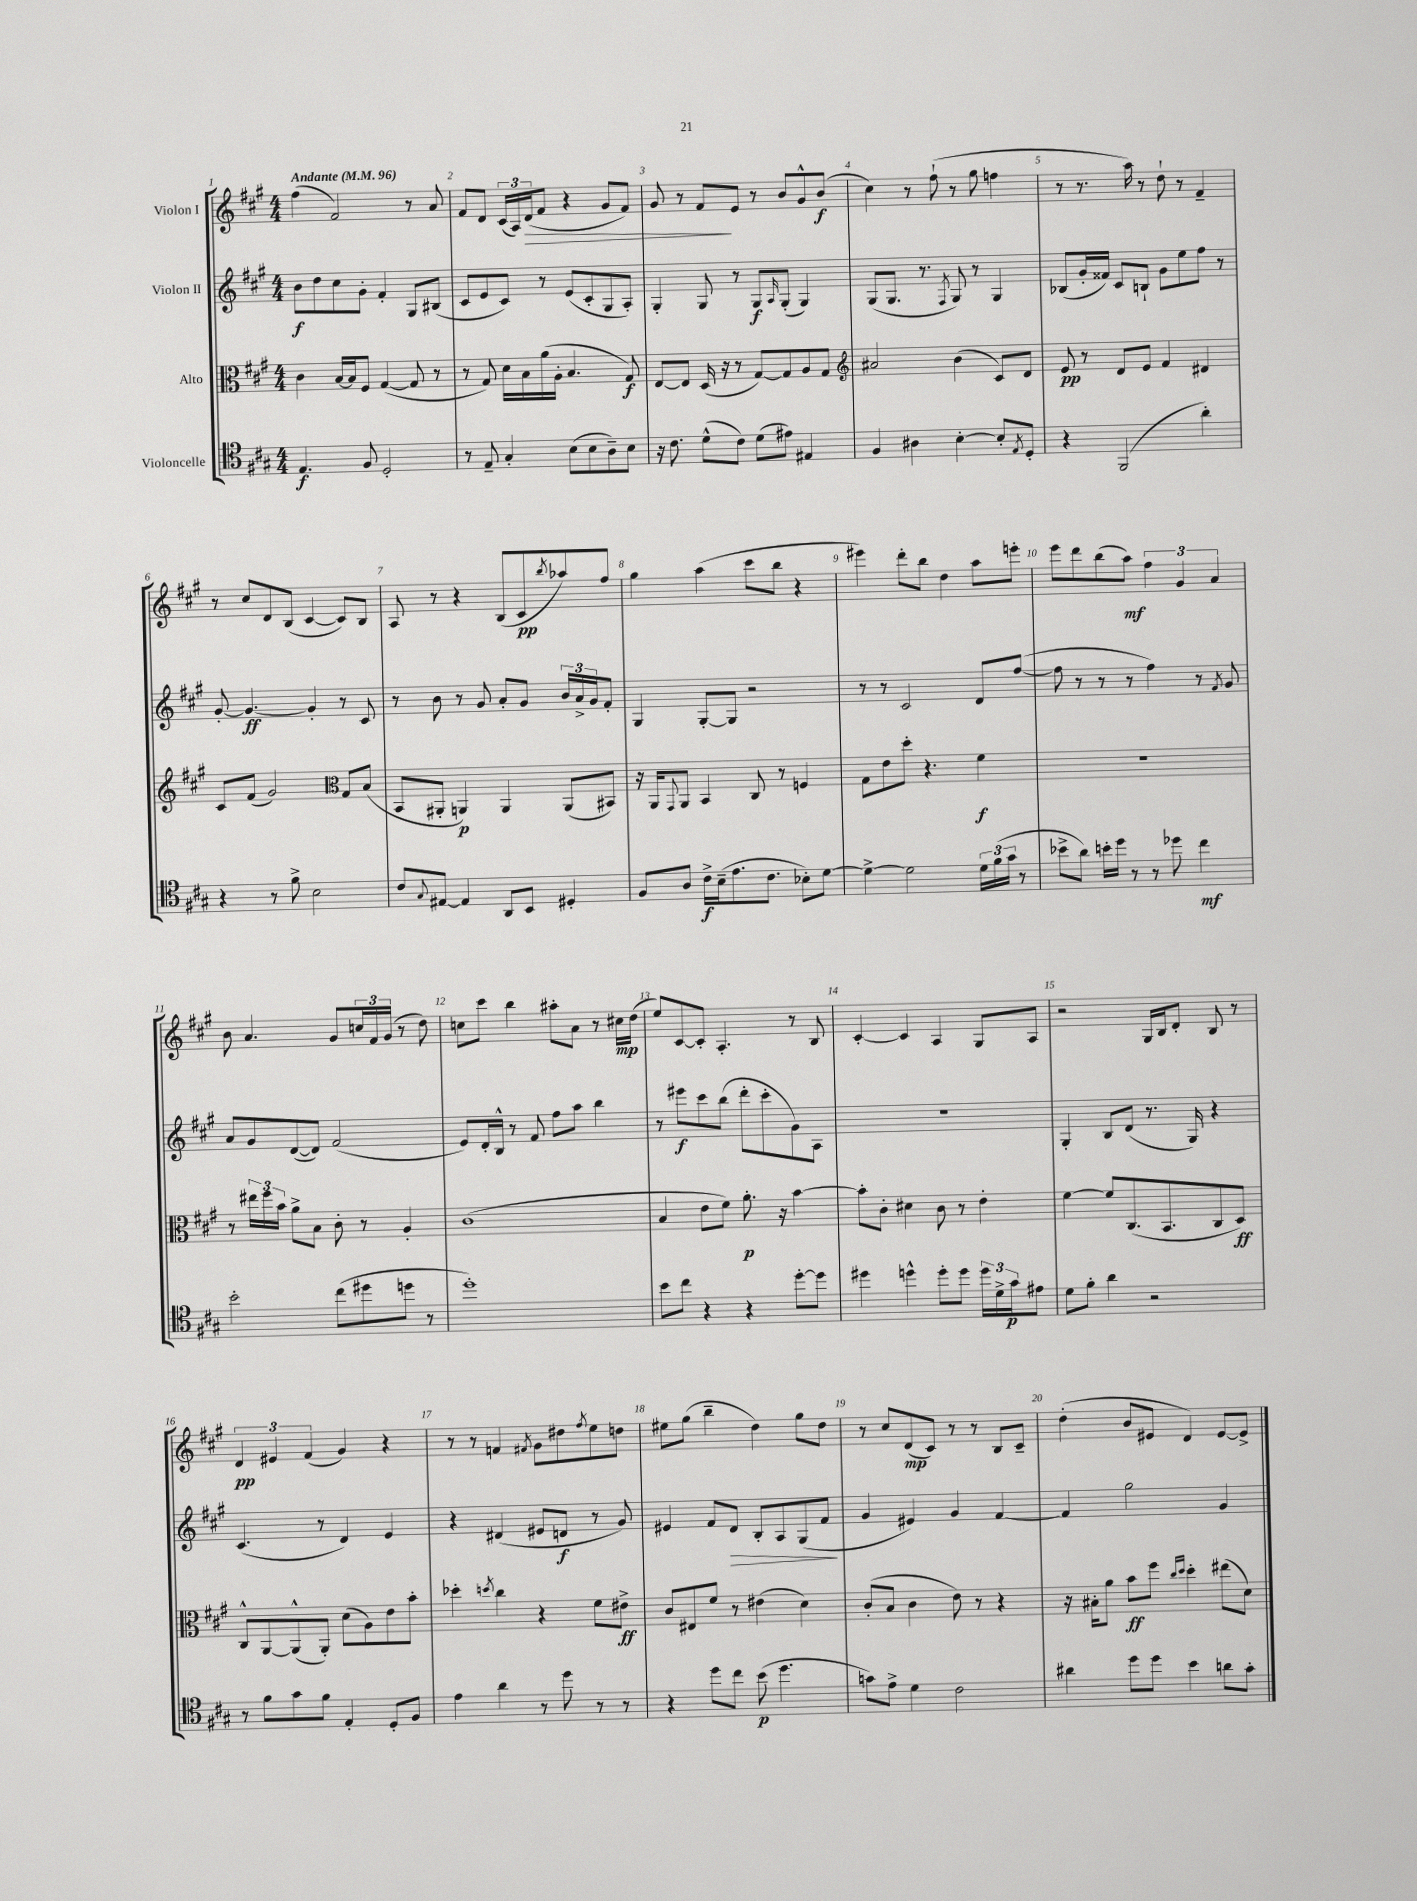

**kern	**kern	**kern	**kern
*staff4	*staff3	*staff2	*staff1
*clefC4	*clefC3	*clefG2	*clefG2
*k[f#c#g#]	*k[f#c#g#]	*k[f#c#g#]	*k[f#c#g#]
*M4/4	*M4/4	*M4/4	*M4/4
*MM96	*MM96	*MM96	*MM96
4.E	4c#	8b	(4ff#
.	.	8dd	.
.	[16B	8cc#	2f#)
.	16B]	.	.
8F#	8F#	8g#'	.
2D'	([4G#	4f#'	.
.	8G#]	8G#	8r
.	8r	(8B#	8a
=	=	=	=
8r	8r	8c#	8f#
8E~	8G#)	8e	8d
4G#'	16d	8c#)	(24c#
.	.	.	24A)
.	16B	.	.
.	.	.	(24d
.	(16a	8r	8f#
.	16A'	.	.
(8B	4.B	(8e	4r
8B	.	8c#'	.
8A~)	.	8G#	8g#
8B	8G#)	8A')	8f#)
=	=	=	=
16r	[8E	4G#'	8g#
8.c#	.	.	.
.	8E]	.	8r
(8d^^	(16D	8G#	8f#
.	16r	.	.
8c#)	8r	8r	8e
(8d	[8G#)	8G#	8r
.	.	16qqA	.
8e#)	8G#]	(8G#'	8b
4E#	8A	4G#)	8g#^^
.	8G#	.	(8b
=	=	=	=
*	*clefG2	*	*
4F#	2a#	(8G#	4cc#)
.	.	8.G#	.
4A#	.	.	8r
.	.	8.r	.
.	.	.	(8ff#`
.	.	8qF#	.
[4B'	(4b	8G#)	8r
.	.	8r	8gg#
8B']	8c#)	4G#	4ff
8qE	.	.	.
8D'	8d	.	.
=	=	=	=
4r	8e	(8B-	8r
.	8r	16g#'	8.r
.	.	16f##)	.
(2FF#	8d	8c#	.
.	.	.	16aa)
.	8e	8B`	8r
.	4f#	8g#	8dd`
.	.	8ee	8r
4a')	4d#	8ff#	4f#~
.	.	8r	.
=	=	=	=
4r	8c#	[8g#'	8r
.	(8f#	4.g#_	8cc#
8r	2g#)	.	8d
8f#^	.	.	(8B
2B	.	4g#']	[4c#
*	*clefC3	*	*
.	8G#	8r	8c#])
.	(8B	8c#	8B
=	=	=	=
8c#	8BB	8r	8A
8qqG#	.	.	.
[8E#	8AA#'	8b	8r
4E#]	4AA)	8r	4r
.	.	8g#	.
8AA	4AA	8a'	(8B
8BB	.	8g#	8c#
.	.	.	8qbb
4D#'	(8AA	24b	8aa-)
.	.	24a^	.
.	.	24g#	.
.	8BB#)	8f#'	8ff#
=	=	=	=
8F#	16r	4G#	4gg#
.	16AA	.	.
.	8qqGG#	.	.
8A	8AA	.	.
16c#^	4BB	[8G#'	(4aa
(16B~	.	.	.
8.e	.	8G#]	.
.	8C#	2r	8ccc#
8.c#	.	.	.
.	8r	.	8bb
8B-')	4F	.	4r
[8d	.	.	.
=	=	=	=
4d^_	8G#	8r	4eee#)
.	8e	8r	.
2d]	8dd'	2c#	8ddd'
.	4.r	.	8bb
.	.	.	4dd
24d	4f#	8d	8aa
(24f#	.	.	.
24g#	.	.	.
8r	.	([8ff#	8eee'
=	=	=	=
8b-^	1r	8ff#]	8eee
8a)	.	8r	8ddd
16b'	.	8r	(8bb
16dd	.	.	.
8r	.	8r	8aa)
8r	.	4ff#)	6ff#
8dd-	.	.	.
.	.	.	6g#
4cc#	.	8r	.
.	.	.	6a
.	.	8qf#	.
.	.	8g#	.
=	=	=	=
2b'	8r	8a	8b
.	24ee#	8g#	4.a
.	24ff#	.	.
.	24b	.	.
.	8a^	([8d	.
.	8B	8d])	.
(8cc#	8c#'	(2f#	8g#
8dd#	8r	.	24cc
.	.	.	24f#
.	.	.	(24g#
8dd	4A'	.	8r
8r	.	.	8dd)
=	=	=	=
1dd')	(1c#	8e)	8cc
.	.	16d'	8ccc#
.	.	16B^^	.
.	.	8r	4bb
.	.	8f#	.
.	.	8ff#	8aa#'
.	.	8aa	8a
.	.	4bb	8r
.	.	.	16cc#
.	.	.	(16dd
=	=	=	=
8b	4B	8r	8ee)
8cc#	.	8eee#	[8c#
4r	8e	8ccc#	8c#']
.	8f#)	(8bb	4.A'
4r	8.a'	8ddd'	.
.	.	8ccc#'	.
.	16r	.	.
[8dd'	[4b	8g#)	8r
8dd]	.	8A	8B
=	=	=	=
4dd#	8b']	1r	[4c#'
.	8c#'	.	.
4dd^^	4d#	.	4c#]
8dd'	8c#	.	4A
8dd	8r	.	.
24dd	4e'	.	8G#
24d^	.	.	.
24g#	.	.	.
8e#	.	.	8A
=	=	=	=
8d	[4f#	4G#'	2r
8f#'	.	.	.
4a	8f#]	8B	.
.	(8.C#	(8d	.
2r	.	8.r	16G#
.	8.BB	.	16B
.	.	.	8d'
.	.	16G#)	.
.	8C#	4r	8B
.	8D)	.	8r
=	=	=	=
8r	8C#^^	(4.c#	6d
8f#	[8AA	.	.
.	.	.	6e#
8g#	(8AA^^]	.	.
.	.	.	(6f#
8f#	8AA')	8r	.
4E'	(8d	4d)	4g#)
.	8A)	.	.
8D'	8e	4e	4r
8F#	8b'	.	.
=	=	=	=
4e	4dd-'	4r	8r
.	.	.	8r
.	8qdd	.	.
4a	4cc#	(4d#	4f
.	.	.	8qf#
8r	4r	8e#	8g#
8dd	.	8d	8dd#
.	.	.	8qff#
8r	8f#	8r	8ee
8r	8e#^	8g#)	8dd
=	=	=	=
4r	8c#	4e#	8ee#
.	8E#	.	(8gg#
8dd	8f#	8f#	4bb~
8cc#	8r	8d	.
(8b	(4e#	8B'	4dd)
4.dd	.	8A	.
.	4d)	(8G#	8gg#
.	.	8f#	8dd
=	=	=	=
8g)	(8c#'	4g#	8r
8e^	8B	.	8cc#
4d	4c#	4e#)	(8d
.	.	.	8c#)
2c#	8e)	4g#	8r
.	8r	.	8r
.	4r	[4f#	8B
.	.	.	8c#~
=	=	=	=
4a#	16r	4f#]	(4dd'
.	16B#'	.	.
.	8a	.	.
8dd	8b	2gg#	8b
8dd	8ff#	.	8e#
.	16qqcc#	.	.
.	16qqdd	.	.
4b	4dd'	.	4d)
8a	(8ee#	4g#	[8e#
8g#'	8d)	.	8e#^]
==	==	==	==
*-	*-	*-	*-
